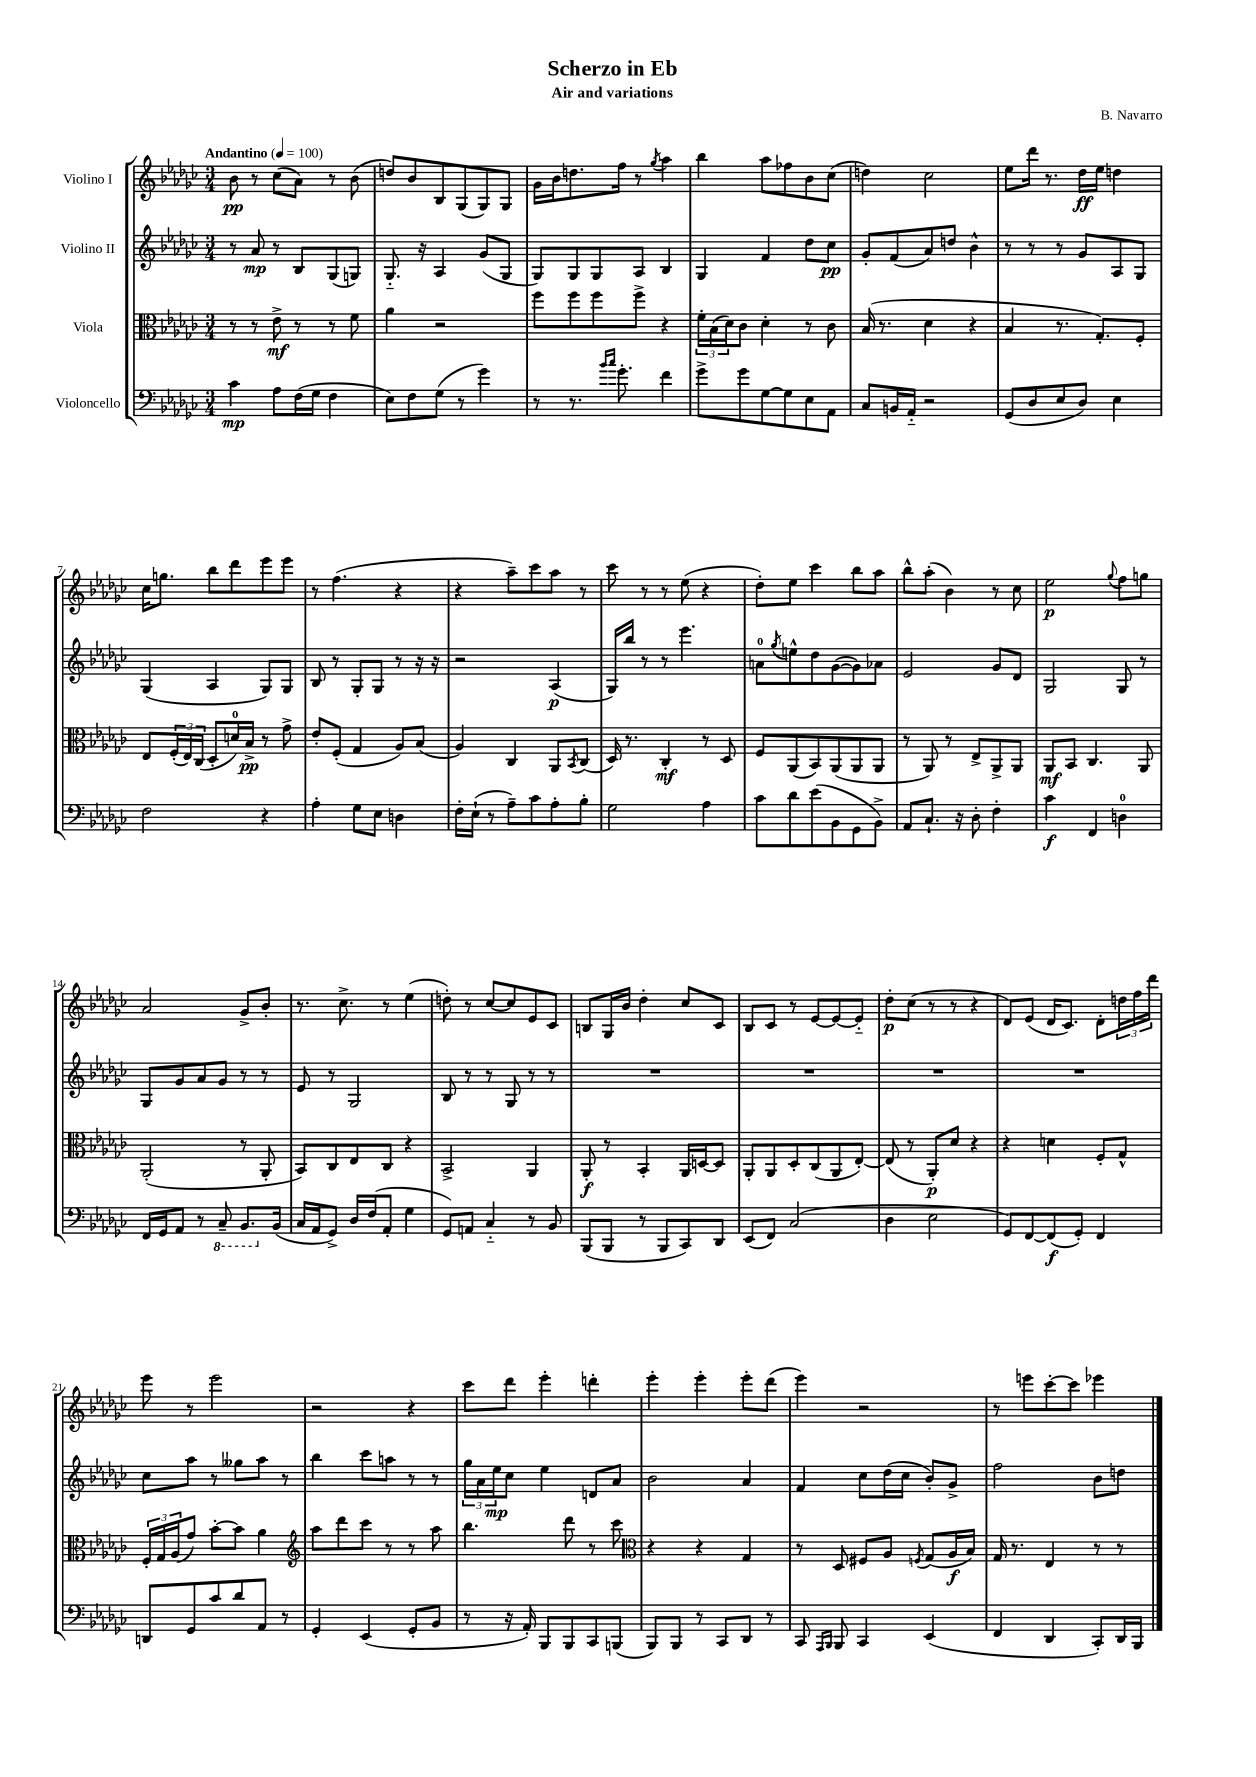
\header { title = "Scherzo in Eb" composer = "B. Navarro" subtitle = "Air and variations" }
<<
\new StaffGroup <<
\new Staff = "s0" \with { instrumentName = "Violino I" } {
    \clef treble \key ges \major \numericTimeSignature \time 3/4 \tempo "Andantino" 4 = 100
    bes'8\pp r8 ces''8( aes'8) r8 bes'8( |
    d''8) bes'8 bes8 ges8( ges8) ges8 |
    ges'16 bes'16 d''8. f''16 r8 \acciaccatura { ges''8 } aes''4 |
    bes''4 aes''8 fes''8 bes'8 ces''8( |
    d''4) ces''2 |
    ees''8 des'''16 r8. des''16\ff ees''16 d''4 |
    ces''16 g''8. bes''8 des'''8 ees'''8 ees'''8 |
    r8 f''4.( r4 |
    r4 aes''8--) ces'''8 aes''8 r8 |
    ces'''8 r8 r8 ees''8( r4 |
    des''8-.) ees''8 ces'''4 bes''8 aes''8 |
    bes''8-^ aes''8-.( bes'4) r8 ces''8 |
    ees''2\p \appoggiatura { ges''8 } f''8 g''8 |
    aes'2 ges'8-> bes'8-. |
    r8. ces''8.-> r8 ees''4( |
    d''8-.) r8 ces''8~ ces''8 ees'8 ces'8 |
    b8 ges16 bes'16 des''4-. ces''8 ces'8 |
    bes8 ces'8 r8 ees'8~ ees'8~ ees'8-_ |
    des''8-.\p ces''8( r8 r8 r4 |
    des'8) ees'8( des'16 ces'8.) des'8-. \tuplet 3/2 { d''16 f''16 des'''16 } |
    ees'''8 r8 ees'''2 |
    r2 r4 |
    ces'''8 des'''8 ees'''4-. d'''4-. |
    ees'''4-. ees'''4-. ees'''8-. des'''8( |
    ees'''4) r2 |
    r8 e'''8 ces'''8~-. ces'''8 ees'''4 \bar "|." |
}
\new Staff = "s1" \with { instrumentName = "Violino II" } {
    \clef treble \key ges \major \numericTimeSignature \time 3/4
    r8 aes'8\mp r8 bes8 ges8( g8) |
    ges8.-_ r16 aes4 ges'8( ges8 |
    ges8) ges8 ges8 aes8 bes4 |
    ges4 f'4 des''8 ces''8\pp |
    ges'8-. f'8( aes'8) d''8 bes'4-^ |
    r8 r8 r8 ges'8 aes8 ges8 |
    ges4( aes4 ges8) ges8 |
    bes8 r8 ges8-. ges8 r8 r16 r16 |
    r2 aes4\p( |
    ges16) bes''16 r8 r8 ees'''4. |
    a'8-0 \acciaccatura { ges''8 } e''8-^ des''8 ges'8~( ges'8) aes'8 |
    ees'2 ges'8 des'8 |
    ges2 ges8 r8 |
    ges8 ges'8 aes'8 ges'8 r8 r8 |
    ees'8 r8 ges2 |
    bes8 r8 r8 ges8 r8 r8 |
    R2. |
    R2. |
    R2. |
    R2. |
    ces''8 aes''8 r8 geses''8 aes''8 r8 |
    bes''4 ces'''8 a''8 r8 r8 |
    \tuplet 3/2 { ges''16 aes'16 ees''16\mp } ces''8 ees''4 d'8 aes'8 |
    bes'2 aes'4 |
    f'4 ces''8 des''16( ces''16 bes'8-.) ges'8-> |
    f''2 bes'8 d''8 \bar "|." |
}
\new Staff = "s2" \with { instrumentName = "Viola" } {
    \clef alto \key ges \major \numericTimeSignature \time 3/4
    r8 r8 ees'8->\mf r8 r8 f'8 |
    aes'4 r2 |
    f''8 f''8 f''8 f''8-> r4 |
    \tuplet 3/2 { f'16-. bes16( des'16) } ces'8 des'4-. r8 ces'8 |
    bes16( r8. des'4 r4 |
    bes4 r8. ges8.-.) f8-. |
    ees8 \tuplet 3/2 { f16-.( ees16) ces16( } des8-. d'16-0) bes16->\pp r8 ges'8-> |
    ees'8-. f8-.( ges4 aes8) bes8( |
    aes4) ces4 aes,8 \acciaccatura { bes,8 } ces8( |
    des16) r8. ces4-.\mf r8 des8 |
    f8 aes,8( bes,8) aes,8( aes,8 aes,8 |
    r8 aes,8) r8 ees8-> aes,8-> aes,8 |
    aes,8\mf bes,8 ces4. aes,8 |
    aes,2-.( r8 aes,8-. |
    bes,8) ces8 ees8 ces8 r4 |
    bes,2-> aes,4 |
    aes,8-.\f r8 bes,4-. aes,16 d16~ d8 |
    aes,8-. aes,8 des8-. ces8( aes,8 ees8~-.) |
    ees8( r8 aes,8-.\p) des'8 r4 |
    r4 d'4 f8-. ges8-^ |
    \tuplet 3/2 { f16-. ges16 aes16( } ges'8) bes'8~-. bes'8 aes'4 |
    \clef treble aes''8 des'''8 ces'''8 r8 r8 aes''8 |
    bes''4. des'''8 r8 ces'''8 |
    \clef alto r4 r4 ges4 |
    r8 des8 fis8 aes8 \acciaccatura { f8 } ges8( aes16\f bes16) |
    ges16 r8. ees4 r8 r8 \bar "|." |
}
\new Staff = "s3" \with { instrumentName = "Violoncello" } {
    \clef bass \key ges \major \numericTimeSignature \time 3/4
    ces'4\mp aes8 f16( ges16 f4 |
    ees8) f8 ges8( r8 ges'4) |
    r8 r8. \grace { bes'16 ces''16 } ges'8.-. f'4 |
    ges'8-> ges'8 ges8~ ges8 ees8 aes,8 |
    ces8 b,16 aes,16-_ r2 |
    ges,8( des8 ees8 des8) ees4 |
    f2 r4 |
    aes4-. ges8 ees8 d4 |
    f16-. ees16-!( r8 aes8--) ces'8 aes8-. bes8-. |
    ges2 aes4 |
    ces'8 des'8 ees'8( bes,8 ges,8 bes,8->) |
    aes,8 ces8.-! r16 des8-. f4-. |
    ces'4\f f,4 d4-0 |
    f,16 ges,16 aes,8 r8 \ottava #-1 ces,8-- bes,,8. \ottava #0 bes,16( |
    ces16 aes,16 ges,8->) des16 f16( aes,8-. ges4 |
    ges,8) a,8 ces4-_ r8 bes,8 |
    bes,,8( bes,,8 r8 bes,,8 ces,8) des,8 |
    ees,8( f,8) ces2( |
    des4 ees2 |
    ges,8) f,8~ f,8\f( ges,8-.) f,4 |
    d,8 ges,8 ces'8 des'8 aes,8 r8 |
    ges,4-. ees,4( ges,8-. bes,8 |
    r8 r16 aes,16-.) bes,,8 bes,,8 ces,8 b,,8( |
    bes,,8) bes,,8 r8 ces,8 des,8 r8 |
    ces,8 \grace { aes,,16 bes,,16 } bes,,8 ces,4 ees,4( |
    f,4 des,4 ces,8-.) des,16 bes,,16 \bar "|." |
}
>>
>>
